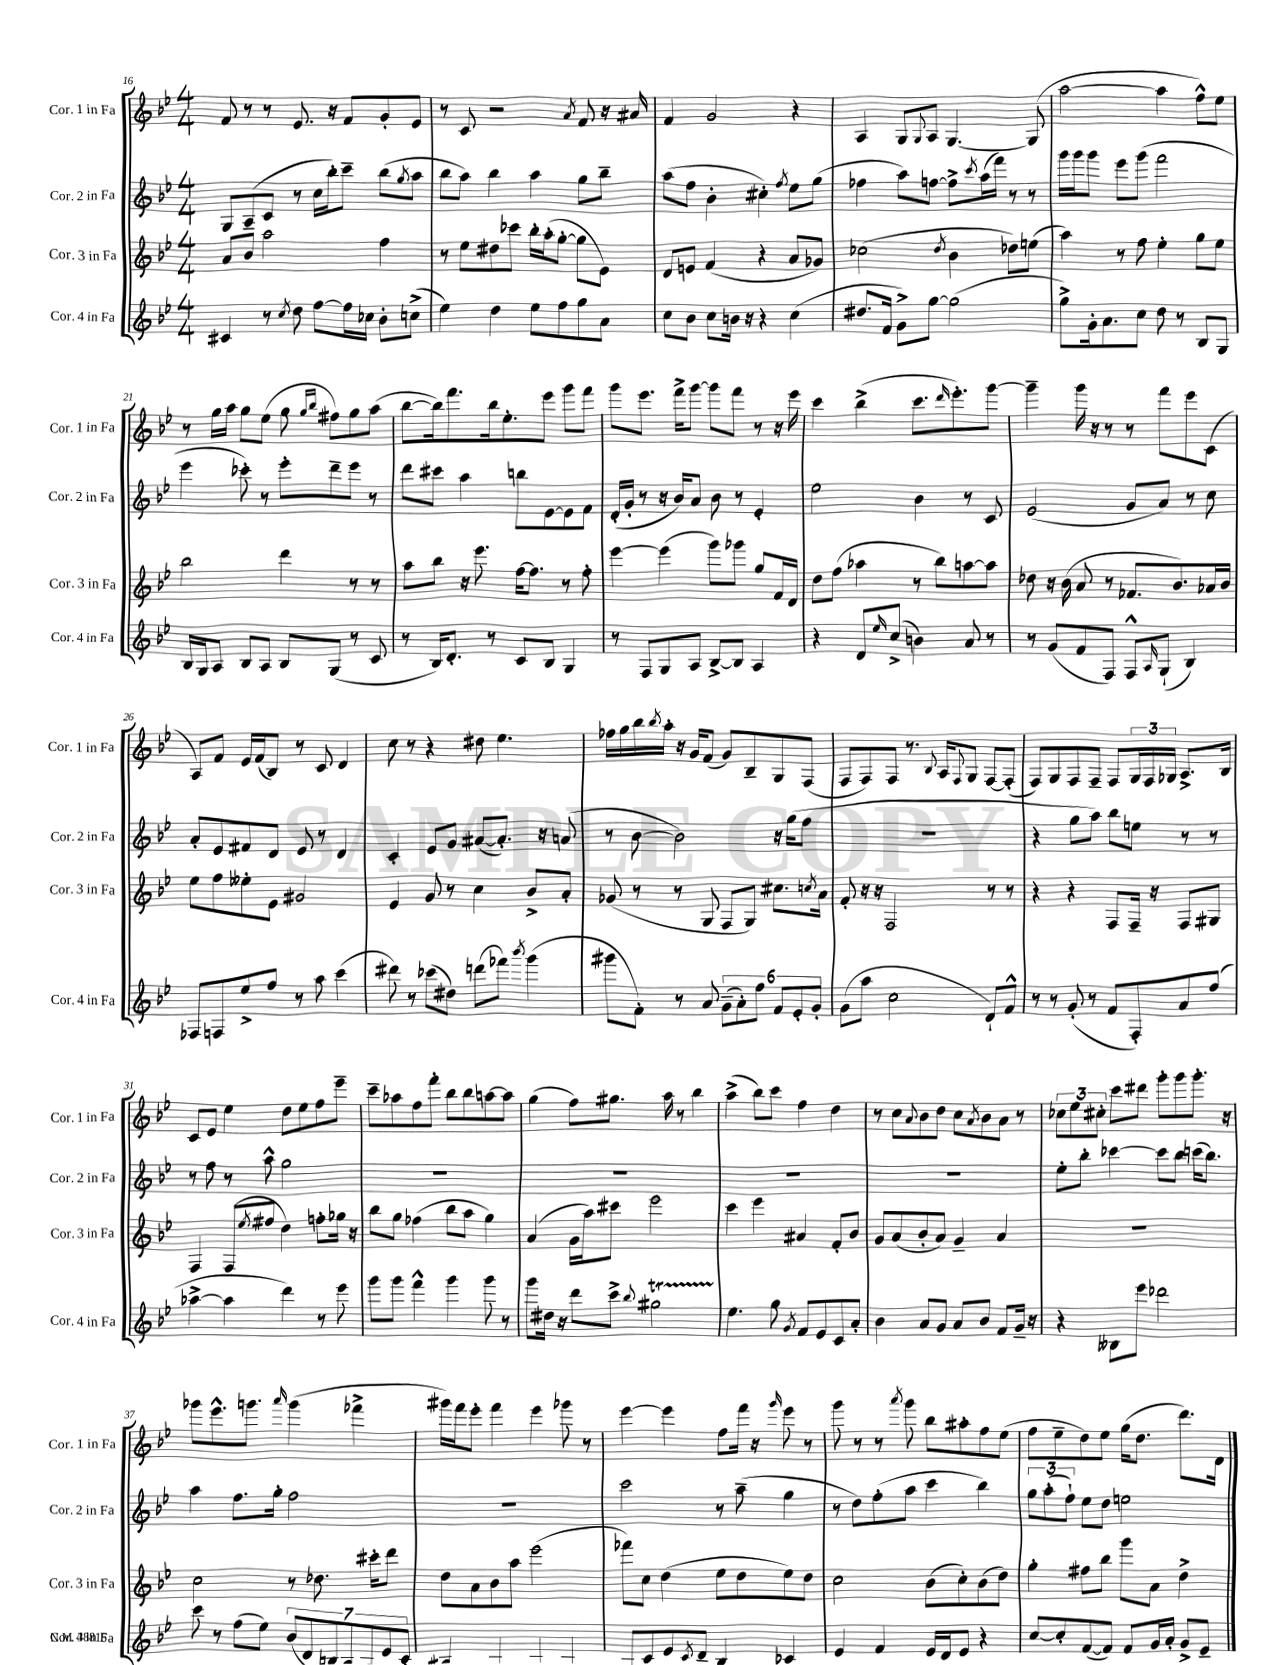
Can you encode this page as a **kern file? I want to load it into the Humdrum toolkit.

**kern	**kern	**kern	**kern
*part4	*part3	*part2	*part1
*staff4	*staff3	*staff2	*staff1
*I"Cor. 4 in Fa	*I"Cor. 3 in Fa	*I"Cor. 2 in Fa	*I"Cor. 1 in Fa
*I'Cor. 4 in Fa	*I'Cor. 3 in Fa	*I'Cor. 2 in Fa	*I'Cor. 1 in Fa
*clefG2	*clefG2	*clefG2	*clefG2
*k[b-e-]	*k[b-e-]	*k[b-e-]	*k[b-e-]
*M4/4	*M4/4	*M4/4	*M4/4
=16	=16	=16	=16
4c#X/	8a/L	8G/L	8f/
.	8b-/J	(8A~/	8r
8r	2aa\	8c/J	8r
8qcc/	.	.	.
8dd\	.	8r	8.e-/
[8ff\L	.	16cc\LL	.
.	.	16bb-'\J)	16r
16ff\L]	.	8ccc~\J	8f/L
16cc-X\JJ	.	.	.
8b-'\L	4ff\	(8bb-\L	8g'/
.	.	8qgg/	.
(8ccn^\J	.	8aa\J	8e-/J
=17	=17	=17	=17
4ee-\)	8r	8bb-\L	8r
.	8ee-\L	8aa\J)	8c/
4dd\	8dd#X\	4bb-\	2r
.	8ccc-X\J	.	.
8ee-\L	16bb-'\LL	4aa\	.
.	(16aa'\J	.	.
8ff\	[8gg'\J	.	.
.	.	.	8qa/
8gg\	8gg\L]	8gg\L	8f/
8a\J	8e-\J)	8bb-~\J	16r
.	.	.	16a#X/
=18	=18	=18	=18
8cc\L	8d/L	(8aa\L	4f/
8b-\J	8en/J	8ff\J	.
8cc\L	(4f/	4b-'\	2g/
16bn\Jk	.	.	.
16r	.	.	.
4r	4r	4cc#X'\)	.
.	.	8qff/	.
(4cc\	8a/L	8ee-\L	4r
.	8g-X/J)	(8gg\J	.
=19	=19	=19	=19
8.dd#X/L	(2cc-X\	4ff-X\	4A/
16f/Jk	.	.	.
8g^\L)	.	8aa\L)	8G/L
.	.	.	8qqG/
[8gg\J	.	[8ffn\J	8A/J
.	8qdd/	.	.
(2gg\]	4b-\	8ff^\L]	[4.G/
.	.	8qccc/	.
.	.	(16aa\L	.
.	.	16fff\JJ)	.
.	8dd-X\L)	8r	.
.	(8een\J	8r	(8G/]
=20	=20	=20	=20
8gg^\L)	4aa\)	16ggg\LL	[2aa\
.	.	16ggg\J	.
16g'\k	.	8ggg\J	.
8.a\	.	.	.
.	8r	8eee-\L	.
8cc\J	8ff\	(8ggg\J	.
8dd\	4ee-'\	2fff\	4aa\]
8r	.	.	.
8B-/L	8gg\L	.	8ff^^\L)
8G/J	8ee-\J	.	8ee-\J
!!LO:LB:g=z
=21	=21	=21	=21
16B-/LL	2bb-\	4eee-\	8r
16G/J	.	.	.
8A/J	.	.	16gg\LL
.	.	.	16aa\JJ
8B-/L	.	8ccc-X'\)	8gg\L
8A/J	.	8r	(8ee-\J
8B-/L	4ddd\	8eee-'\L	8gg\
.	.	.	16qqgg/LL
.	.	.	16qqbb-/JJ
(8G/J	.	8ddd~\	8ff#X\L)
8r	8r	8eee-\J	8gg\
8c/	8r	8r	(8aa\J
=22	=22	=22	=22
8r	8aa\L	8ddd\L	[8bb-\L
16B-/KL)	8bb-\J	8ccc#X\J	16bb-\k])
8.d'/J	.	.	8.fff\
.	16r	4aa\	.
.	8.eee-\	.	.
8r	.	.	16bb-\k
.	.	.	8.ee-'\
8c/L	[16ff\KL	8bbn\L	.
.	8.ff\J]	.	.
8B-/J	.	[8e-\	8eee-\J
4G/	8r	8e-\]	8ggg\L
.	8ff'\	8f\J	8fff\J
=23	=23	=23	=23
8r	[4eee-\	(16d'/LL	8ggg\L
.	.	16g'/JJ	.
8F/L	.	8r	8.eee-\J
8G/	(4eee-\]	16r	.
.	.	16b-/KL)	16fff^\KL
8A/J	.	8a/J	[8ggg\J
[8B-^/L	8ggg\L)	8b-\	8ggg\L]
8B-/J]	8ggg-X\J	8r	8fff\J
4A/	8gg/L	4e-'/	8r
.	16f/L	.	16r
.	16d/JJ	.	16eee-\
=24	=24	=24	=24
4r	8dd\L	2ee-\	4ccc\
.	(8ff\J	.	.
8d/L	4aa-X\	.	(4bb-^\
16qqee-/	.	.	.
(8cc^/J	.	.	.
4bn\)	8r	4b-\	8.ccc\L
.	8bb-\L)	.	.
.	.	.	16qqddd/
.	.	.	8.eee-'\)
8a/	[8aan\	8r	.
8r	8aa\J]	8c/	[8ggg\J
=25	=25	=25	=25
8r	8dd-X\	(2e-/	4ggg~\]
(8g/L	16r	.	.
.	(16b-\	.	.
8f/	8a/	.	16ggg\
.	.	.	16r
8F/J)	8r	.	8r
8F^^/L	8.f-X/L	8g/L	8r
16qqA/	.	.	.
(8G`/J	.	8a/J)	8fff\L
.	8.b-/)	.	.
4B-/)	.	8r	8eee-\
.	16a-X/L	8cc\	(8c\J
.	16b-/JJ	.	.
!!LO:LB:g=z
=26	=26	=26	=26
8F-X/L	8ee-\L	8a'/L	8A/L)
8Fn/	8ff\	8e-/	8f/J
8ee-^/	8ee--X'\	8f#X/	16e-/LL
.	.	.	(16f/J
8ff/J	8e-\J	8d/J	8B-/J)
8r	2g#X/	8e-/	8r
8aa\	.	8r	8c/
(4ccc\	.	4d/	4d/
=27	=27	=27	=27
8ddd#X\)	4e-/	4c'/	8cc\
8r	.	.	8r
(8ccc-X\L	8g/	8e-/L	4r
8dd#X\J)	8r	8g/J	.
(8dddn\L	4cc\	([8a#X/L	8dd#X\
8fff-X\J)	.	8.a#'/J])	4.ee-\
8qbbb-/	.	.	.
(4ggg\	8b-^/L	.	.
.	.	16r	.
.	8a'/J	(8an/	.
=28	=28	=28	=28
8ggg#X\L	(8g-X/	8r	16ff-X\LL
.	.	.	16gg\
8f'\J)	8r	[8b-\	16bb-\
.	.	.	8qbb-/
.	.	.	16aa'\JJ
8r	8r	2b-\])	16r
.	.	.	16g/KL
8a/	8G/	.	(8f/J
(12g~\L	8F/L	.	8g/L)
12a'\)	.	.	.
.	8G/J)	.	8B-~/
12ff\J	.	.	.
12f/L	8.cc#X\L	16r	8G/
.	.	(16gg\KL	.
12e-'/	.	.	.
.	.	8ff\J	(8F/J
12g'/J	.	.	.
.	8qccn/	.	.
.	16a\Jk	.	.
=29	=29	=29	=29
(8g\L	8f'/	1r	8F/L
8aa\J	16r	.	8F/)
.	16r	.	.
2cc\	2F/	.	8F/J
.	.	.	8.r
.	.	.	8qqB-/
.	.	.	16A/KL
.	.	.	8qqF/
.	.	.	8G/J
8d`/L)	8r	.	[8F/L
8f^^/J	8r	.	(8F'/J]
=30	=30	=30	=30
8r	4r	4r	8F/L)
8r	.	.	8G/
(8g'/	4r	8gg\L	8F/
8r	.	8aa\J)	8F~/J
8f/L	8F/L	8bb-\L	8F/L
8F'/)	16F~/Jk	8een\J	24G/L
.	.	.	24F/
.	16r	.	.
.	.	.	24G-X/JJ
8a/	8F/L	8r	8.A^/L
(8ff/J	8G#X/J	8r	.
.	.	.	16B-/Jk
!!LO:LB:g=z
=31	=31	=31	=31
[4aa-X^\	4F/	8r	8c/L
.	.	8ff\	8e-/J
4aa-\]	(8F/L	8r	4ee-\
.	8qee-/	.	.
.	8ff#X/J	8aa^^\	.
4ddd\)	4dd\)	2gg\	8dd\L
.	.	.	8ee-\
8r	8ffn'\L	.	8ff\
8eee-\	16gg-X\Jk	.	8eee-~\J
.	16r	.	.
=32	=32	=32	=32
8ggg\L	8bb-\L	1r	8ccc~\L
8ggg\J	8gg\J	.	8aa-X\
4fff^^\	(4ff-X\	.	8ff\
.	.	.	8fff'\J
4ggg\	8bb-\L	.	8bb-\L
.	8aa\J	.	8bb-\
8ggg\	4gg\)	.	[8aan\
8r	.	.	8aa\J]
=33	=33	=33	=33
8ggg\L	(4a/	1r	(4gg\
16dd#X\Jk	.	.	.
16r	.	.	.
8ddd\L	16g\LL	.	8ff\L)
.	16aa\J)	.	.
8ccc^\J	8ccc#X\J	.	8.gg#X\J
8qqbb-/	.	.	.
2gg#Xt\	2eee-\	.	.
.	.	.	16aa\
.	.	.	8r
.	.	.	4bb-\
=34	=34	=34	=34
4.ee-\	4ccc\	1r	(4aa^\
.	4eee-\	.	8bb-\L)
8gg\	.	.	8ccc\J
8qg/	.	.	.
8f/L	4a#X/	.	4ff\
8e-/	.	.	.
8c/	8f'/L	.	4dd\
8a'/J	8b-/J	.	.
=35	=35	=35	=35
4b-\	8g/L	1r	8r
.	(8a/	.	8cc\L
.	.	.	8qqa/
8a/L	8b-'/	.	8b-\
8g/J	8a/J)	.	8dd\J
8a/L	4g~/	.	8cc\L
.	.	.	8qa/
8b-/J	.	.	8b-\
8f/L	4a/	.	8a\J
16g~/Jk	.	.	8r
16r	.	.	.
=36	=36	=36	=36
4r	1r	8ee-'\L	12cc-X\L
.	.	.	12ee-\
.	.	8bb-'\J	.
.	.	.	12cc#X'\J
8B--X\L	.	[4ccc-X\	8ccc\L
8eee-\J	.	.	8ddd#X\J
2ddd-X\	.	8ccc-\L]	8ggg'\L
.	.	8bb-\J	8ggg\
.	.	(16cccn\KL	8.ggg'\J
.	.	8.bb-\J)	.
.	.	.	16r
!!LO:LB:g=z
=37	=37	=37	=37
8ccc\	2cc\	4aa\	8ggg-X\L
8r	.	.	8.eee-^^\
(8ff\L	.	8.ff\L	.
.	.	.	8.gggn\J
8ee-\J)	.	.	.
.	.	16gg'\Jk	.
.	.	.	16qqaaa/
(14b-/L	8r	2ff\	(4ggg\
14d/	.	.	.
.	8.dd-X\	.	.
14Bn/	.	.	.
14A/)	.	.	.
.	.	.	4fff-X^\
14G/	.	.	.
.	16ccc#X'\KL	.	.
14e-/	.	.	.
.	8ddd\J	.	.
14c'/J	.	.	.
=38	=38	=38	=38
4A#X/	8dd\L	1r	16ggg#X\LL)
.	.	.	16fff\J
.	8a\	.	8eee-'\J
4F/	8b-\	.	4fff\
.	8aa\J	.	.
4F/	(2eee-\	.	4eee-\
4F/	.	.	8ggg-X\
.	.	.	8r
=39	=39	=39	=39
8F`/L	8fff-X\L)	2ccc\	[4eee-\
8c/	8cc\J	.	.
8e-/	(4dd\	.	4eee-\]
8qc/	.	.	.
8d~/J	.	.	.
4B-/	8ee-\L	8r	8ff\L
.	8dd\	(8aa~\	16fff\Jk
.	.	.	16r
.	.	.	16qqggg/
4c-X/	8ee-\)	4gg\	8eee-\
.	8dd\J	.	8r
=40	=40	=40	=40
4e-/	2cc\	8r	8ggg\
.	.	8dd\L)	8r
4f/	.	(8ff'\	8r
.	.	.	8qaaa/
.	.	8aa\J	8ggg\
16e-/LL	(8b-\L	4ccc\	8bb-\L
16d/J	.	.	.
8e-/J	8cc'\)	.	8aa#X'\
4r	(8b-\	4bb-\)	8ff\
.	8dd\J)	.	(8ee-\J
=41	=41	=41	=41
[8cc/L	4gg'\	12gg\L	8ff\L
.	.	(12aa'\	.
8cc'/]	.	.	8ee-~\
.	.	12ff`\J)	.
([8f/	8ff#X\L	8ee-\L	8dd\)
8f/J])	8bb-\J	8dd\J	8ee-\J
8f/L	8ggg\L	2een\	(16gg\KL
.	.	.	8.dd\J
16g/L	8a\J	.	.
16a'/JJ	.	.	.
8g^/L	4dd^\	.	8.ddd\L)
8e-~/J	.	.	.
.	.	.	16d\Jk
==	==	==	==
*-	*-	*-	*-
